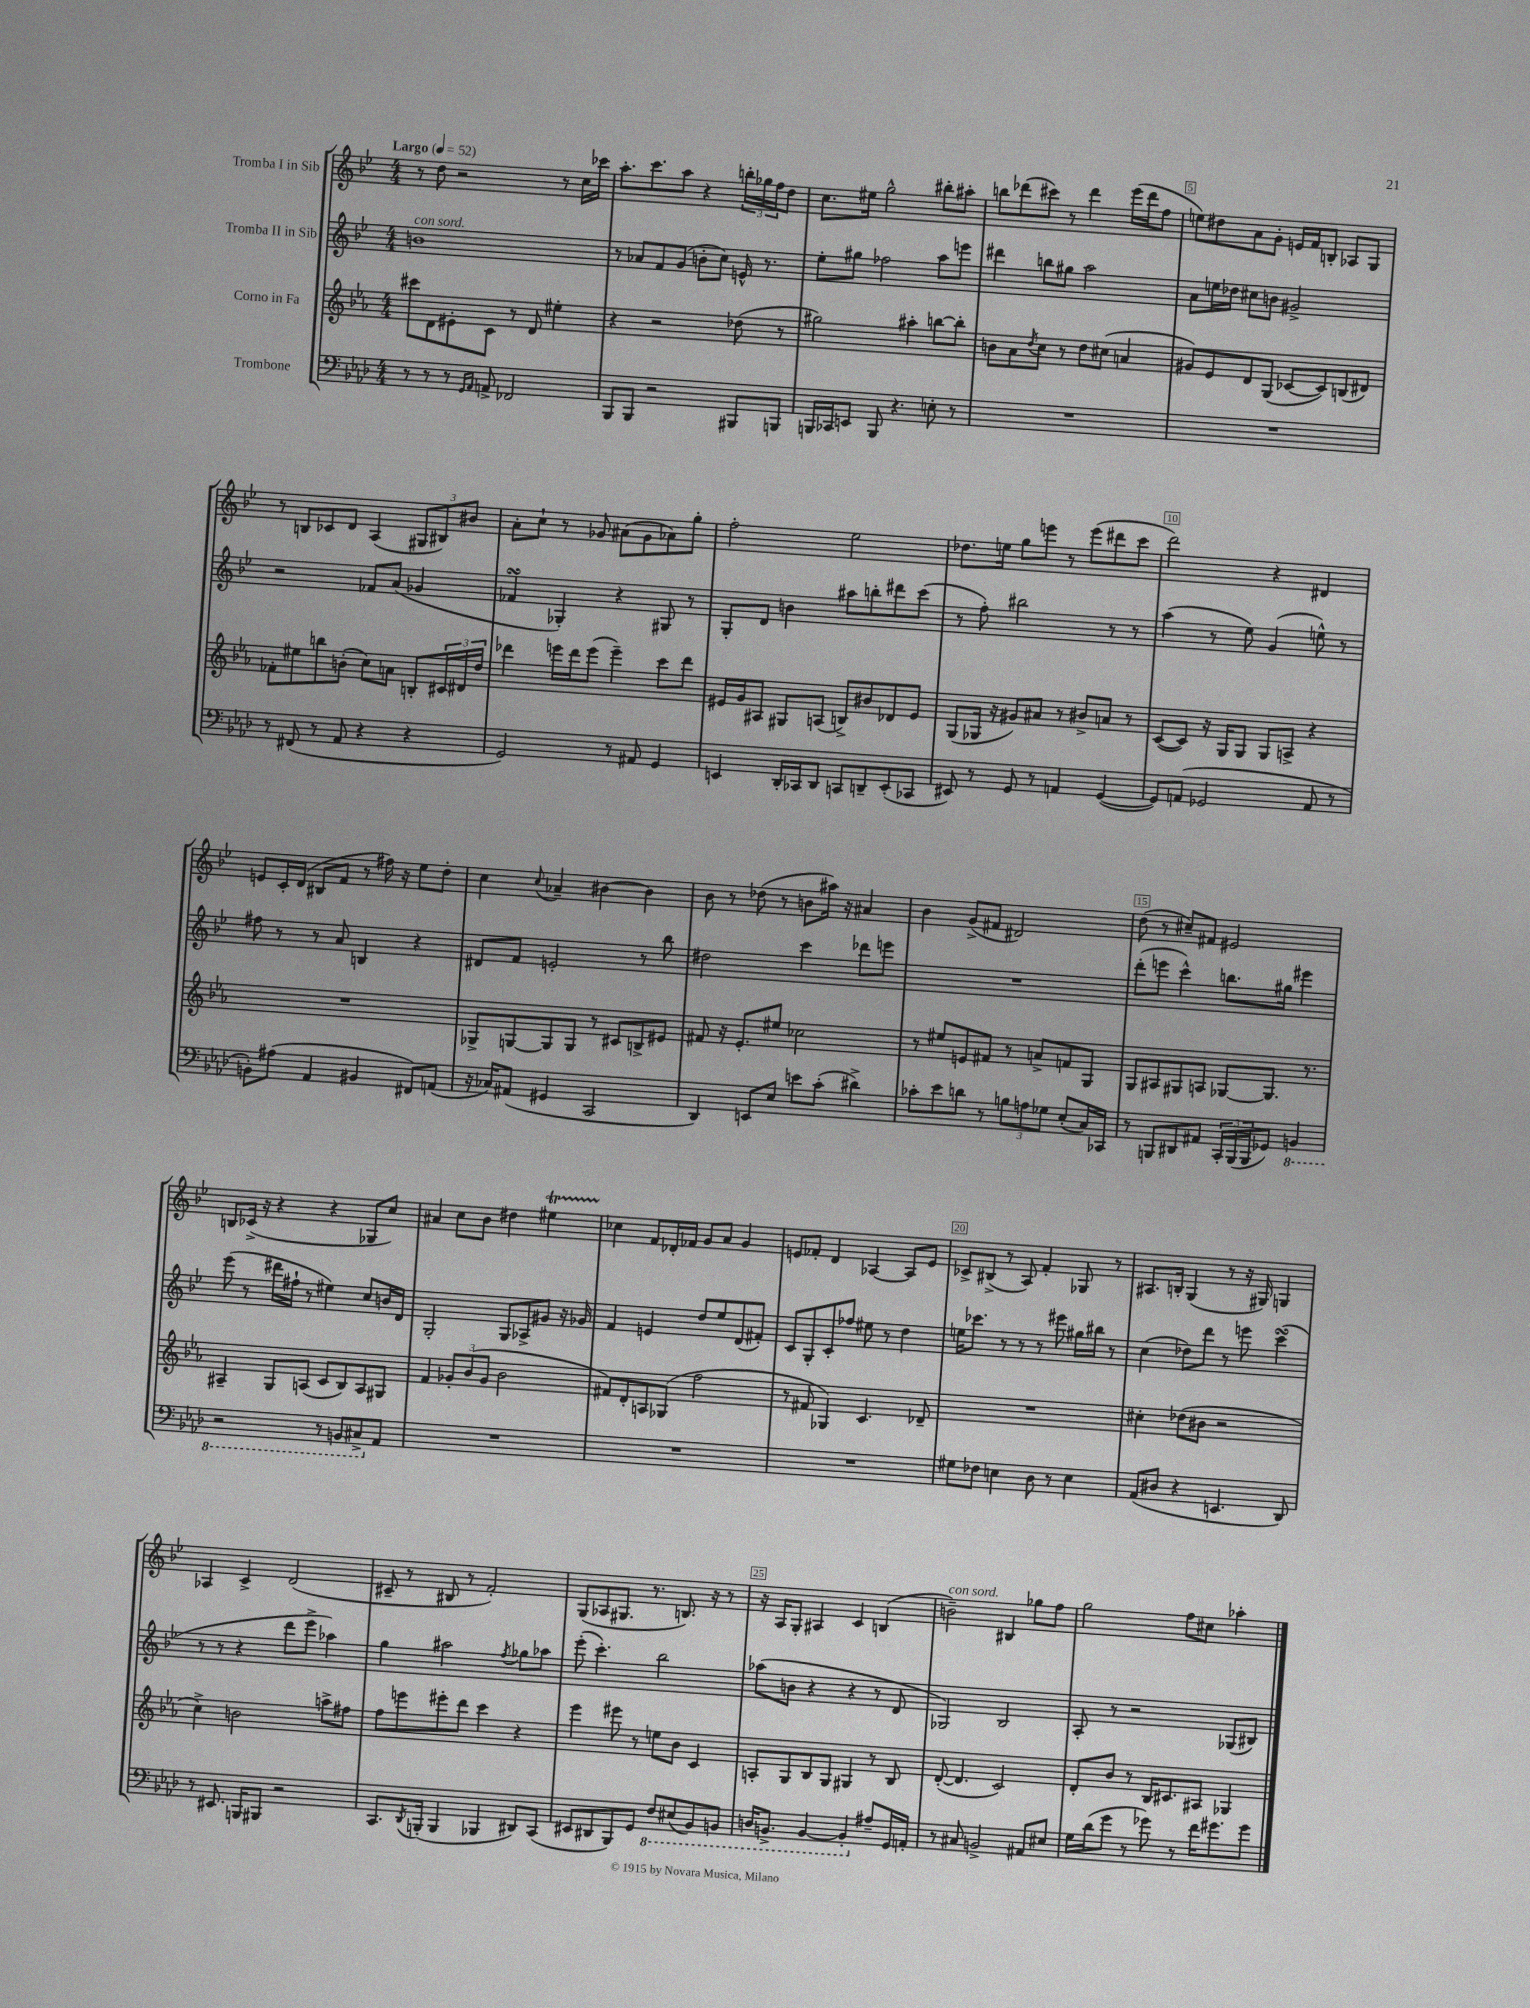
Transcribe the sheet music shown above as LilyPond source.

<<
\new StaffGroup <<
\new Staff = "s0" \with { instrumentName = "Tromba I in Sib" } {
    \clef treble \key bes \major \numericTimeSignature \time 4/4 \tempo "Largo" 4 = 52
    r8 d''8 r2 r8 c''16 ces'''16 |
    a''8.-. c'''8. a''8 r4 \tuplet 3/2 { b''16-. ges''16 f''16 } d''8 |
    c''8. eis''16 g''2-^ bis''8-. ais''8-. |
    b''8 des'''8( cis'''8) r8 des'''4 ees'''16( des'''16 f''8 |
    e''8) dis''8 a'8 g'8-. e'16 f'16 b8-. aes8 g8 |
    r8 b8 ces'8 d'8 a4( \tuplet 3/2 { gis8 bis8) bis'8 } |
    a'8-. c''8-! r8 ges'8 ais'8( ges'8 aes'8) g''8-. |
    f''2-. ees''2 |
    des''8. e''16 g''8 e'''8 r8 e'''8( dis'''8 c'''8 |
    d'''2) r4 dis'4 |
    e'8 c'16-. d'16( bis8 f'8 r8 fis''16) r16 ees''8 d''8-. |
    c''4 \appoggiatura { c''8 } aes'4-- bis'4~ bis'4 |
    bes'8 r8 des''8( r8 b'8 ais''16) r16 ais'4 |
    bes'4 g'8->( fis'8 dis'2) |
    d''8( r8 cis''8--) fis'8 eis'2 |
    b8 ces'16->( r16 r4 r4 ges8 c''8) |
    ais'4 c''8 bes'8 dis''4 eis''4\startTrillSpan |
    ces''4\stopTrillSpan f'8 des'16-. fes'16 g'8 a'8 g'4 |
    e'8 fes'8-. d'4 aes4~ aes8 e'8 |
    ces'8-> bis8->( r8 a8) f'4-. ges8 r8 |
    ais8. b16-. g4( r8 r16 gis16) g4 |
    aes4 c'4-> d'2( |
    cis'8-- r8 bis8 r8 f'2-.) |
    g8( aes8 gis8. r8. b8.) r16 r8 |
    r16 a16 g8-. ais4 c'4 b4( |
    b'2--^\markup { \italic "con sord." }) bis4 ges''8 f''8 |
    g''2 f''8 cis''8 aes''4-. \bar "|." |
}
\new Staff = "s1" \with { instrumentName = "Tromba II in Sib" } {
    \clef treble \key bes \major \numericTimeSignature \time 4/4
    b'1^\markup { \italic "con sord." } |
    r8 aes'8 f'8 g'8( b'8-. c''8) e'16-^ r8. |
    ees''8-. gis''8 fes''2 a''8 e'''8 |
    dis'''4 b''8 gis''8 a''2 |
    a'8 e''16 des''16 cis''8 b'8 gis'2-> |
    r2 fes'8 a'8( ges'4 |
    fes'4\turn ges4-.) r4 gis8 r8 |
    g8-. d'8 b'4 ais''8 b''8-. dis'''8 c'''8( |
    r8 f''8-.) bis''2 r8 r8 |
    a''4( r8 ees''8) g'4( e''8-^) r8 |
    fis''8 r8 r8 a'8 b4 r4 |
    dis'8 f'8 e'2-. r8 bes''8 |
    dis''2 c'''4 des'''8 e'''8 |
    R1 |
    d'''8-.( e'''8 c'''4-^) b''8. gis''16 eis'''4 |
    ees'''8( r8 dis'''16 fis''16-! r8 eis''4) c''8 b'16 d'16 |
    g2-. g8 aes8-> gis'8 r16 ges'16 |
    f'4 e'4 d''8 ees''8 d'8( fis'8-.) |
    c'8 g8-. c'8-. fes''8 eis''8 r8 d''4 |
    e''16 ces'''8. r8 r8 r8 eis'''8 gis''16 bis''16 r8 |
    c''4( des''8) d'''8 r8 e'''8 c'''4\turn( |
    r8 r8 r4 d'''8 ees'''8-> aes''4) |
    g''4 ais''2 \acciaccatura { f''8 } ges''8 aes''8 |
    ees'''8-.( c'''4.-.) bes''2 |
    aes''8( b'8 r4 r4 r8 d'8 |
    ges2) bes2 |
    a8-. r8 r2 ges8( bis8) \bar "|." |
}
\new Staff = "s2" \with { instrumentName = "Corno in Fa" } {
    \clef treble \key ees \major \numericTimeSignature \time 4/4
    cis'''8 d'8 eis'8-. c'8 r8 d'8 eis''4-. |
    r4 r2 des''8( r8 |
    gis''2) ais''4-. b''8~ b''8-. |
    b'8 aes'8 \acciaccatura { d''8 } c''8 r8 d''8 cis''8( a'4 |
    gis'8) ees'8 d'8 g8( ces'8~ ces'8) b8( dis'8) |
    fes'8-. eis''8 b''8 b'8-.( c''8) a'8 b8-. \tuplet 3/2 { cis'16 dis'16 d''16 } |
    des'''4 e'''16 des'''16 e'''8( e'''4--) c'''8 des'''8 |
    eis'16 g'16 ais8 gis8 a8( b8->) bis'8 des'8 eis'8 |
    g8( ges16 r16 gis'8) ais'8 r8 bis'8-> a'8 r8 |
    c'8~( c'8) r16 g16 g8 g8 a8-> r4 |
    R1 |
    ges8-> g8~ g8 g8 r8 cis'8 b8-> eis'8 |
    fis'8 r16 ees'8.-. eis''8 ces''2 |
    r8 eis''8 e'8 fis'8 r8 a'8-> f'8 g8 |
    g8 ais8 gis8 a8 ges8~ ges8. r8. |
    ais4-- g8 a8( c'8 bes8) a8 gis8 |
    f'4 \tuplet 3/2 { ges'8-. bes'8( ges'8 } bes'2 |
    fis'8) d'8-. a8 ges8( f''2 |
    r8 fis'8 ges4) c'4. des'8-- |
    R1 |
    cis''4-. des''8( bis'8 r2 |
    c''4->) b'2 a''8-> fis''8 |
    f''8 e'''8 eis'''8-. d'''8 c'''4 r4 |
    ees'''4 eis'''8 r8 e''8 bes'8 c'4 |
    a8-. g8 bes8 g8 gis4 r8 bes8 |
    d'8~-.( d'4. c'2) |
    d'8-. bes'8 r8 bes16 cis'8. ais8 ges4 \bar "|." |
}
\new Staff = "s3" \with { instrumentName = "Trombone" } {
    \clef bass \key aes \major \numericTimeSignature \time 4/4
    r8 r8 r8 \grace { g,16 aes,16 } a,8-> fes,2 |
    bes,,8 bes,,8 r2 bis,,8 b,,8 |
    b,,16 ces,16 e,8 b,,8 r4. e8-. r8 |
    R1 |
    R1 |
    r8 fis,8( r8 aes,8 r4 r4 |
    g,2) r8 ais,8 g,4 |
    e,4 des,16-. ces,16 des,8 c,8 d,8-- e,8-.( ces,8 |
    eis,8) r8 g,8 r8 a,4 g,4~( |
    g,8) a,8( ges,2 a,8 r8 |
    b,8-.) ais8( aes,4 bis,4 fis,8) a,8( |
    r16 ces16) ais,8( gis,4 c,2 |
    des,4) e,8 ees8 e'8 c'8-.( dis'4->) |
    ces'8-. ees'8 d'8 r8 \tuplet 3/2 { b8 a8 ges8 } ees8-.( c16) ces,16 |
    r8 b,,8 dis,8 ais,8 \tuplet 3/2 { c,16-. b,,16( b,,16 } ges,8) \ottava #-1 b,,!4 |
    r2 r8 b,,8 cis,8-> \ottava #0 aes,8 |
    R1 |
    R1 |
    R1 |
    gis8 fes8 e4 des8 r8 e4 |
    aes,8( dis8 r4 e,4. des,8) |
    r8 eis,8. b,,16 bis,,8 r2 |
    c,8. \acciaccatura { des,8 } b,,16-.( b,,4 bes,,4 dis,8) c,8( |
    eis,8 dis,8 bes,,8) g,8 \ottava #-1 f,8 eis,!8( bes,,8) b,,8 |
    d,16 b,,8.-> b,,4~ b,,4-. \ottava #0 ais8-- g,16 a,16-. |
    r8 cis8 b,2-> ais,8 eis8 |
    g16 des'16( g'8 r8 ges'8) r8 f'16 gis'8. gis'8 \bar "|." |
}
>>
>>
\layout { \context { \Score \override BarNumber.break-visibility = ##(#f #t #t) barNumberVisibility = #(every-nth-bar-number-visible 5) \override BarNumber.stencil = #(make-stencil-boxer 0.1 0.3 ly:text-interface::print) } }
